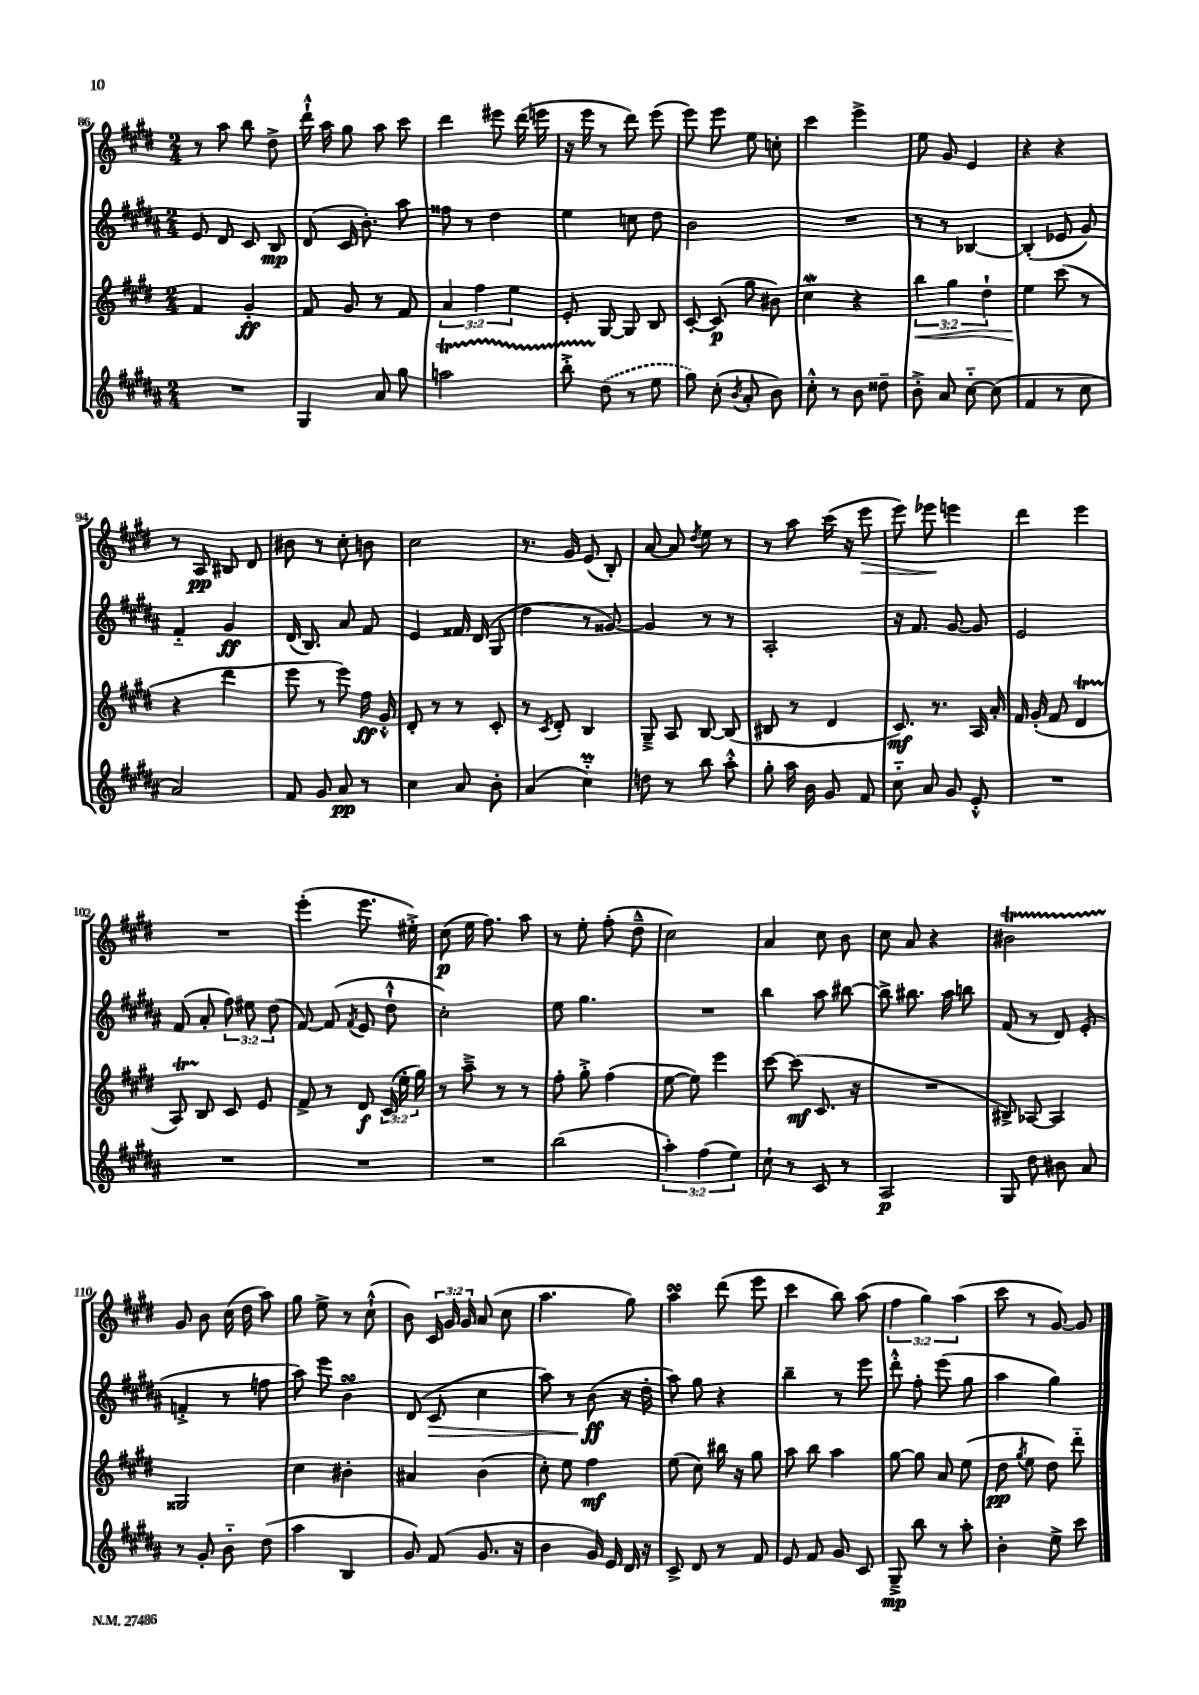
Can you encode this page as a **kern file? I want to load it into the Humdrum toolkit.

**kern	**dynam	**kern	**dynam	**kern	**dynam	**kern	**dynam
*part4	*part4	*part3	*part3	*part2	*part2	*part1	*part1
*staff4	*staff4	*staff3	*staff3	*staff2	*staff2	*staff1	*staff1
*clefG2	*	*clefG2	*	*clefG2	*	*clefG2	*
*k[f#c#g#d#a#]	*	*k[f#c#g#d#]	*	*k[f#c#g#d#a#]	*	*k[f#c#g#d#]	*
*M2/4	*	*M2/4	*	*M2/4	*	*M2/4	*
=86	=86	=86	=86	=86	=86	=86	=86
2r	.	4f#/	.	8e/	.	8r	.
.	.	.	.	8d#/	.	8aa\	.
.	.	4g#'/	ff	8c#/	.	8bb\	.
.	.	.	.	8B/	mp	8dd#^\	.
=87	=87	=87	=87	=87	=87	=87	=87
4G#/	.	8f#/	.	(8d#/	.	16ddd#`^^\	.
.	.	.	.	.	.	16aa\	.
.	.	8g#/	.	16c#/	.	8gg#\	.
.	.	.	.	8.b'\)	.	.	.
8a#/	.	8r	.	.	.	8aa\	.
8gg#\	.	8f#/	.	8aa#\	.	8ccc#\	.
=88	=88	=88	=88	=88	=88	=88	=88
2aanT\	.	6a/	.	8ff##X\	.	4ddd#\	.
.	.	.	.	8r	.	.	.
.	.	6ff#\	.	.	.	.	.
.	.	.	.	4dd#\	.	8eee#X\	.
.	.	6ee\	.	.	.	.	.
.	.	.	.	.	.	(16ddd#\	.
.	.	.	.	.	.	16eeen\	.
=89	=89	=89	=89	=89	=89	=89	=89
8bbTTT'^\	.	8e'/	.	4ee\	.	16r	.
.	.	.	.	.	.	16eee\	.
(8dd#\	.	[8G#/	.	.	.	8r	.
8r	.	8G#/]	.	8ccn\	.	8ddd#\)	.
8ee\	.	8B/	.	8dd#\	.	(8eee\	.
=90	=90	=90	=90	=90	=90	=90	=90
8gg#\)	.	[8c#'/	.	2b\	.	8eee\)	.
(8cc#'\	.	(8c#/]	p	.	.	8eee\	.
8qb/	.	.	.	.	.	.	.
8a#'/	.	8gg#\	.	.	.	8ee\	.
8b\)	.	8b#X\)	.	.	.	8ccn'\	.
=91	=91	=91	=91	=91	=91	=91	=91
8cc#'^^\	.	4cc#W\	.	2r	.	4ccc#\	.
8r	.	.	.	.	.	.	.
8b\	.	4r	.	.	.	4eee^\	.
8dd##X~\	.	.	.	.	.	.	.
=92	=92	=92	=92	=92	=92	=92	=92
!	!	!	!LO:HP:b	!	!	!	!
8b'^\	.	6bb\	<	8r	.	8ee\	.
8a#/	.	.	.	8r	.	8g#/	.
.	.	6gg#\	.	.	.	.	.
[8cc#\	.	.	.	[4B-X/	.	4e/	.
.	.	6dd#`\	.	.	.	.	.
(8cc#\]	.	.	.	.	.	.	.
=93	=93	=93	=93	=93	=93	=93	=93
4f#/	.	4ee\	.	(4B-'/]	.	4r	.
8r	.	(8ccc#\	[	8e-X/	.	4r	.
8cc#\	.	8r	.	8g#/)	.	.	.
!!LO:LB:g=z
=94	=94	=94	=94	=94	=94	=94	=94
2a#/)	.	4r	.	4f#/	.	8r	.
.	.	.	.	.	.	8A/	pp
.	.	4ddd#\	.	4g#/	ff	8B#X/	.
.	.	.	.	.	.	8d#/	.
=95	=95	=95	=95	=95	=95	=95	=95
8f#/	.	8eee\	.	(16d#/	.	8b#X\	.
.	.	.	.	8.B/)	.	.	.
8g#/	.	8r	.	.	.	8r	.
8a#/	pp	8eee\)	.	8a#/	.	8cc#'\	.
8r	.	16ff#\	ff	8f#/	.	8bn\	.
.	.	16g#'^^/	.	.	.	.	.
=96	=96	=96	=96	=96	=96	=96	=96
4cc#\	.	8d#'/	.	4e/	.	2cc#\	.
.	.	8r	.	.	.	.	.
8a#/	.	8r	.	16f##X/	.	.	.
.	.	.	.	(16d#/	.	.	.
8b'\	.	8c#'/	.	8G#/	.	.	.
=97	=97	=97	=97	=97	=97	=97	=97
(4a#/	.	8r	.	4dd#\	.	8.r	.
.	.	8qc#/	.	.	.	.	.
.	.	8d#'/	.	.	.	.	.
.	.	.	.	.	.	16g#/	.
4cc#M\)	.	4B/	.	8r	.	(8e/	.
.	.	.	.	[8g##X/)	.	8B'/)	.
=98	=98	=98	=98	=98	=98	=98	=98
8ddn\	.	8G#~^/	.	4g##/]	.	[8a/	.
8r	.	8A/	.	.	.	8a/]	.
.	.	.	.	.	.	8qdd#/	.
8bb\	.	[8B/	.	8r	.	8ee\	.
8aa#'^^\	.	(8B/]	.	8r	.	8r	.
=99	=99	=99	=99	=99	=99	=99	=99
8gg#'\	.	8B#X/	.	2A#'/	.	8r	.
16aa#\	.	8r	.	.	.	8aa\	.
16b\	.	.	.	.	.	.	.
8g#/	.	4d#/	.	.	.	(16ccc#\	.
.	.	.	.	.	.	16r	.
!	!	!	!	!	!	!	!LO:HP:b
8f#/	.	.	.	.	.	8eee\	>
=100	=100	=100	=100	=100	=100	=100	=100
8cc#\	.	8.c#/)	mf	16r	.	8eee\)	.
.	.	.	.	8.f#/	.	.	.
8a#/	.	.	.	.	.	8eee-X\	.
.	.	8.r	.	.	.	.	.
8g#/	.	.	.	[8g#/	.	4eeen\	]
8e'^^/	.	16A/	.	8g#/]	.	.	.
.	.	16a'/	.	.	.	.	.
=101	=101	=101	=101	=101	=101	=101	=101
2r	.	16f#/	.	2e/	.	4ddd#\	.
.	.	(16g#'/	.	.	.	.	.
.	.	8f#/	.	.	.	.	.
.	.	4d#t/	.	.	.	4eee\	.
!!LO:LB:g=z
=102	=102	=102	=102	=102	=102	=102	=102
2r	.	8ATTT/)	.	(8f#/	.	2r	.
.	.	8B/	.	8a#'/	.	.	.
.	.	8c#/	.	12ff#\)	.	.	.
.	.	.	.	12ee#X\	.	.	.
.	.	8e/	.	.	.	.	.
.	.	.	.	(12dd#\	.	.	.
=103	=103	=103	=103	=103	=103	=103	=103
2r	.	8f#^/	.	[8f#/)	.	(4eee'\	.
.	.	8r	.	(8f#/]	.	.	.
.	.	.	.	8qf#/	.	.	.
.	.	8d#/	f	8e/	.	8.eee\	.
.	.	(24c#/	.	8dd#`^^\	.	.	.
.	.	24ee'\	.	.	.	.	.
.	.	.	.	.	.	16ee#X'^\)	.
.	.	24gg#\)	.	.	.	.	.
=104	=104	=104	=104	=104	=104	=104	=104
2r	.	8r	.	2cc#'\)	.	(8cc#\	p
.	.	8aa~^\	.	.	.	16ee\	.
.	.	.	.	.	.	8.ff#\)	.
.	.	8r	.	.	.	.	.
.	.	8r	.	.	.	8aa\	.
=105	=105	=105	=105	=105	=105	=105	=105
(2bb\	.	8ff#'\	.	8ee\	.	8r	.
.	.	8gg#'^\	.	4.gg#\	.	8ee'\	.
.	.	(4ff#\	.	.	.	(8ff#'\	.
.	.	.	.	.	.	8dd#~^^\	.
=106	=106	=106	=106	=106	=106	=106	=106
6aa#'\)	.	[8ee\	.	2r	.	2cc#\)	.
.	.	8ee\])	.	.	.	.	.
(6ff#\	.	.	.	.	.	.	.
.	.	4eee\	.	.	.	.	.
6ee\)	.	.	.	.	.	.	.
=107	=107	=107	=107	=107	=107	=107	=107
8cc#`\	.	[8ccc#\	.	4bb\	.	4a/	.
8r	.	(8ccc#\]	mf	.	.	.	.
8c#/	.	8.c#/	.	8aa#\	.	8cc#\	.
8r	.	.	.	[8bb#X\	.	8b\	.
.	.	16r	.	.	.	.	.
=108	=108	=108	=108	=108	=108	=108	=108
2A#/	p	2r	.	8bb#^\]	.	8cc#\	.
.	.	.	.	8.bb#X\	.	8a/	.
.	.	.	.	.	.	4r	.
.	.	.	.	16aa#\	.	.	.
.	.	.	.	8bbn\	.	.	.
=109	=109	=109	=109	=109	=109	=109	=109
8G#/	.	8B#X^/)	.	(8f#/	.	2b#Xt\	.
8dd#\	.	[8A-X/	.	8r	.	.	.
8b#X\	.	4A-/]	.	8d#/)	.	.	.
8a#/	.	.	.	(8e'/	.	.	.
!!LO:LB:g=z
=110	=110	=110	=110	=110	=110	=110	=110
8r	.	2G##X/	.	4fn'^/	.	8g#/	.
8g#'/	.	.	.	.	.	8b\	.
8b\	.	.	.	8r	.	(16cc#\	.
.	.	.	.	.	.	16dd#\	.
(8dd#\	.	.	.	8ffn\	.	8aa\)	.
=111	=111	=111	=111	=111	=111	=111	=111
4aa#\	.	4cc#\	.	8aa#\)	.	8gg#\	.
.	.	.	.	8eee\	.	8ee^\	.
4B/	.	4b#X'\	.	4bsSSs\	.	8r	.
.	.	.	.	.	.	(8cc#`^^\	.
=112	=112	=112	=112	=112	=112	=112	=112
8g#/)	.	4a#X/	.	(8d#/	.	8b\)	.
!	!	!	!	!	!LO:HP:b	!	!
(8f#/	.	.	.	8c#/	>	24c#/	.
.	.	.	.	.	.	24g#/	.
.	.	.	.	.	.	24g#/	.
8.g#/	.	(4b\	.	4cc#\	.	(8a/	.
.	.	.	.	.	.	8cc#\	.
16r	.	.	.	.	.	.	.
=113	=113	=113	=113	=113	=113	=113	=113
4b\	.	8cc#'\)	.	8aa#\)	.	4.aa\	.
.	.	8ee\	.	8r	.	.	.
16g#/)	.	4ff#\	mf	(8b\	ff	.	.
16e/	.	.	.	.	.	.	.
16d#/	.	.	.	16r	]	8gg#\)	.
16r	.	.	.	16dd#'\	.	.	.
=114	=114	=114	=114	=114	=114	=114	=114
8c#^/	.	(8ee\	.	8aa#\)	.	4aasSSs\	.
8d#/	.	8cc#\)	.	8gg#\	.	.	.
8r	.	16bb#X\	.	4r	.	(8ddd#\	.
.	.	16r	.	.	.	.	.
8f#/	.	8gg#\	.	.	.	8eee\	.
=115	=115	=115	=115	=115	=115	=115	=115
8e/	.	8aa\	.	4bb~\	.	4ccc#\	.
8f#/	.	8bb\	.	.	.	.	.
8g#/	.	4aa\	.	8r	.	8bb\)	.
8c#/	.	.	.	8eee\	.	(8aa\	.
=116	=116	=116	=116	=116	=116	=116	=116
8G#~^/	mp	[8gg#\	.	8ddd#'^^\	.	6ff#\	.
8bb\	.	8gg#\]	.	8ff#'\	.	.	.
.	.	.	.	.	.	6gg#\)	.
8r	.	8a/	.	(8eee\	.	.	.
.	.	.	.	.	.	(6aa\	.
8aa#'\	.	(8ee\	.	8gg#\	.	.	.
=117	=117	=117	=117	=117	=117	=117	=117
4b'\	.	8dd#\	pp	4aa#\	.	8ccc#\	.
.	.	8qgg#/	.	.	.	.	.
.	.	8ee\	.	.	.	8r	.
8ee^\	.	8dd#\)	.	4gg#\)	.	[8g#/)	.
8ccc#\	.	8ddd#\	.	.	.	8g#/]	.
==	==	==	==	==	==	==	==
*-	*-	*-	*-	*-	*-	*-	*-
